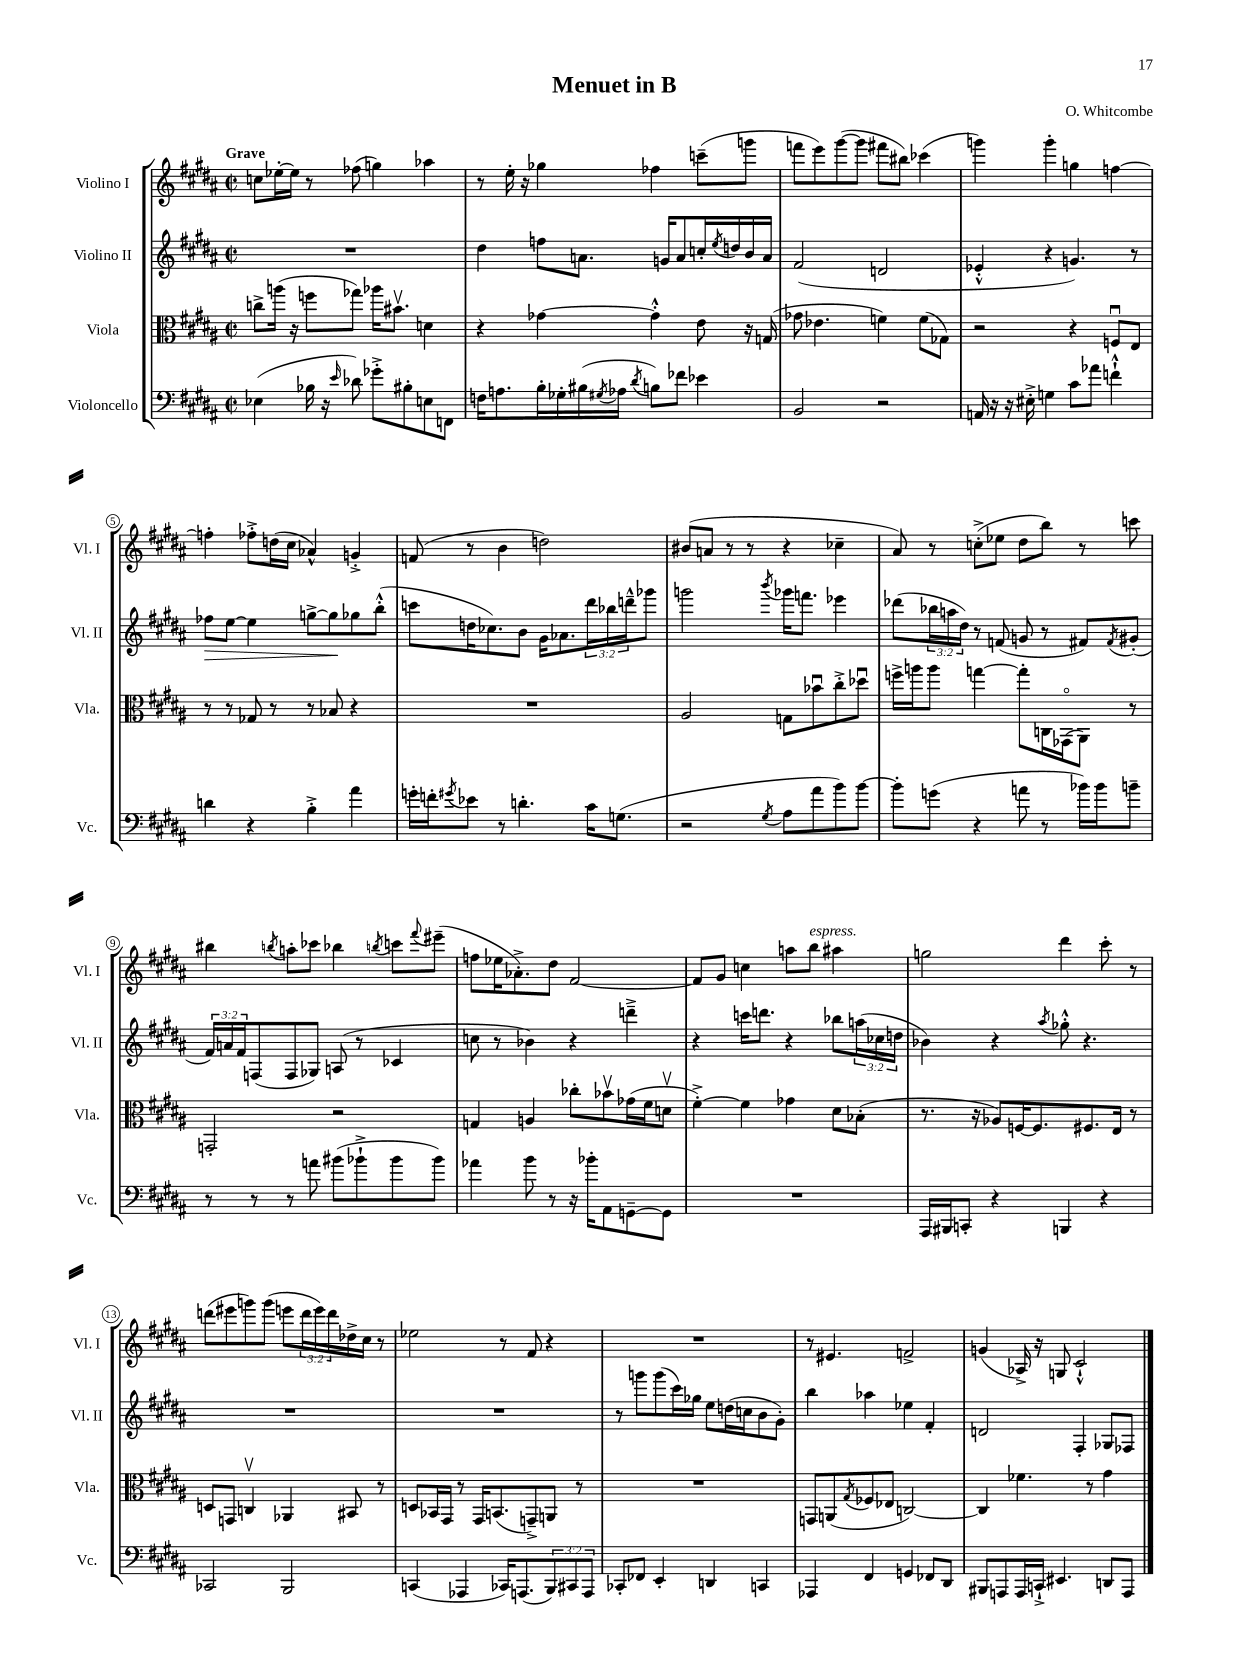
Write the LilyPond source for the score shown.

\header { title = "Menuet in B" composer = "O. Whitcombe" }
<<
\new StaffGroup <<
\new Staff = "s0" \with { instrumentName = "Violino I" shortInstrumentName = "Vl. I" } {
    \clef treble \key b \major \defaultTimeSignature \time 2/2 \override Staff.TupletNumber.text = #tuplet-number::calc-fraction-text \tempo "Grave"
    c''8 ees''16~-. ees''16 r8 fes''8( g''4) aes''4 |
    r8 e''16-. r16 ges''4 fes''4 c'''8--( g'''8 |
    f'''8 e'''8) gis'''8~( gis'''8 fis'''8 bis''8) ces'''4( |
    g'''4) g'''4-. g''4 f''4~ |
    f''4-. fes''8-.-> d''16( cis''16 aes'4-^) g'4-.-> |
    f'8( r8 b'4 d''2) |
    bis'8( a'8 r8 r8 r4 ces''4-- |
    ais'8) r8 c''8-.->( ees''8 dis''8 b''8) r8 c'''8 |
    bis''4 \acciaccatura { b''8 } a''8-. ces'''8 bes''4 \acciaccatura { b''8 } c'''8 \appoggiatura { fis'''8 } eis'''8--( |
    f''8 ees''16 aes'8.-.->) dis''8 fis'2~ |
    fis'8 gis'8 c''4 a''8 b''8^\markup { \italic "espress." } ais''4 |
    g''2 dis'''4 cis'''8-. r8 |
    d'''8( eis'''8 g'''8) g'''8( e'''8 \tuplet 3/2 { d'''16 e'''16) d'''16 } des''16-> cis''16 r8 |
    ees''2 r8 fis'8 r4 |
    R1 |
    r8 eis'4. f'2-> |
    g'4( aes16->) r16 g8 cis'2-!-^ \bar "|." |
}
\new Staff = "s1" \with { instrumentName = "Violino II" shortInstrumentName = "Vl. II" } {
    \clef treble \key b \major \defaultTimeSignature \time 2/2 \override Staff.TupletNumber.text = #tuplet-number::calc-fraction-text
    R1 |
    dis''4 f''8 a'8. g'16 a'8 c''16-. \acciaccatura { e''8 } d''16 b'16 a'16 |
    fis'2( d'2 |
    ees'4-.-^ r4 g'4.) r8 |
    fes''8\> e''8~ e''4 g''8~-> g''8\! ges''8 b''8-.-^( |
    c'''8 d''16 ces''8.) b'8 gis'16 aes'8. \tuplet 3/2 { dis'''16 bes''16 d'''16---^ } ges'''8 |
    g'''2 \acciaccatura { b'''8 } ges'''16 f'''8. ees'''4 |
    des'''8( \tuplet 3/2 { bes''16 a''16 dis''16) } r8 f'8( g'8 r8 fis'8) \acciaccatura { fis'8 } gis'8-.( |
    \tuplet 3/2 { fis'16) a'16 fis'16 } f8( f8 ges8) a8( r8 ces'4 |
    c''8 r8 bes'4) r4 d'''4---> |
    r4 c'''16 d'''8. r4 bes''8 \tuplet 3/2 { a''16( ces''16 d''16 } |
    bes'4) r4 \acciaccatura { ais''8 } ges''8-.-^ r4. |
    R1 |
    R1 |
    r8 g'''8 g'''8( cis'''16) ges''16 e''8 d''16( c''16 b'8 gis'8-.) |
    b''4 aes''4 ees''4 fis'4-. |
    d'2 fis4-. ges8 fes8 \bar "|." |
}
\new Staff = "s2" \with { instrumentName = "Viola" shortInstrumentName = "Vla." } {
    \clef alto \key b \major \defaultTimeSignature \time 2/2
    c''8-> a''16( r16 f''8 ges''8) aes''16 bis'8.\upbow d'4 |
    r4 ges'4~ ges'4-.-^ e'8 r16 g16( |
    ges'8 ees'4. f'4) f'8( ges8) |
    r2 r4 f8\downbow e8 |
    r8 r8 ges8 r8 r8 bes8 r4 |
    R1 |
    ais2 g8 bes'8\downbow cis''8-.-> des''8\downbow |
    f''16-> a''16 a''8 g''4~ g''8-. c16 ges,16\flageolet( ais,8) r8 |
    g,2-. r2 |
    g4 a4 ces''8-. bes'8\upbow ges'16( fis'16 d'8\upbow |
    fis'4~-.->) fis'4 ges'4 dis'8 bes8-.( |
    r8. r16 aes8) f16~ f8. fis8. e16 r8 |
    d8 g,8 c4\upbow aes,4 bis,8 r8 |
    d8 bes,16 gis,16 r8 gis,16 b,8.( g,8--->) a,8 r8 |
    R1 |
    g,8 a,8( \acciaccatura { gis8 } fes8 ees8 c2~) |
    c4 fes'4. r8 gis'4 \bar "|." |
}
\new Staff = "s3" \with { instrumentName = "Violoncello" shortInstrumentName = "Vc." } {
    \clef bass \key b \major \defaultTimeSignature \time 2/2 \override Staff.TupletNumber.text = #tuplet-number::calc-fraction-text
    ees4( bes16 r16 \grace { e'16 } des'8) ges'8-.-> bis8-. e8 f,8 |
    f16 a8. b16-. ges16-. bis16( \acciaccatura { gis8 } aes16 \acciaccatura { dis'8 } b8) fes'8 ees'4 |
    b,2 r2 |
    a,16 r16 r16 eis16-.-> g4 cis'8 aes'8 f'4-!-^ |
    d'4 r4 b4-.-> ais'4 |
    g'16-. f'16-. \acciaccatura { gis'8 } ees'8 r8 d'4.-. cis'16 g8.( |
    r2 \acciaccatura { gis8 } ais8 ais'8 b'8) b'8~ |
    b'8-. g'8( r4 a'8 r8 bes'16) bes'16 b'8-- |
    r8 r8 r8 a'8 bis'8( bes'8-!-> bes'8 bes'8) |
    aes'4 b'8 r8 r16 bes'16-. ais,8 g,8~-- g,8 |
    R1 |
    ais,,16 bis,,16 c,8-. r4 b,,4 r4 |
    ces,2 b,,2 |
    c,4( aes,,4 ces,16) a,,8.( \tuplet 3/2 { b,,8) cis,8 a,,8 } |
    ces,8-. fes,8 e,4-. d,4 c,4 |
    aes,,4 fis,4 g,4 fes,8 dis,8 |
    bis,,8 a,,8 a,,16 c,16-!-> eis,4. d,8 a,,8 \bar "|." |
}
>>
>>
\layout { \context { \Score \override BarNumber.stencil = #(make-stencil-circler 0.1 0.3 ly:text-interface::print) } }
